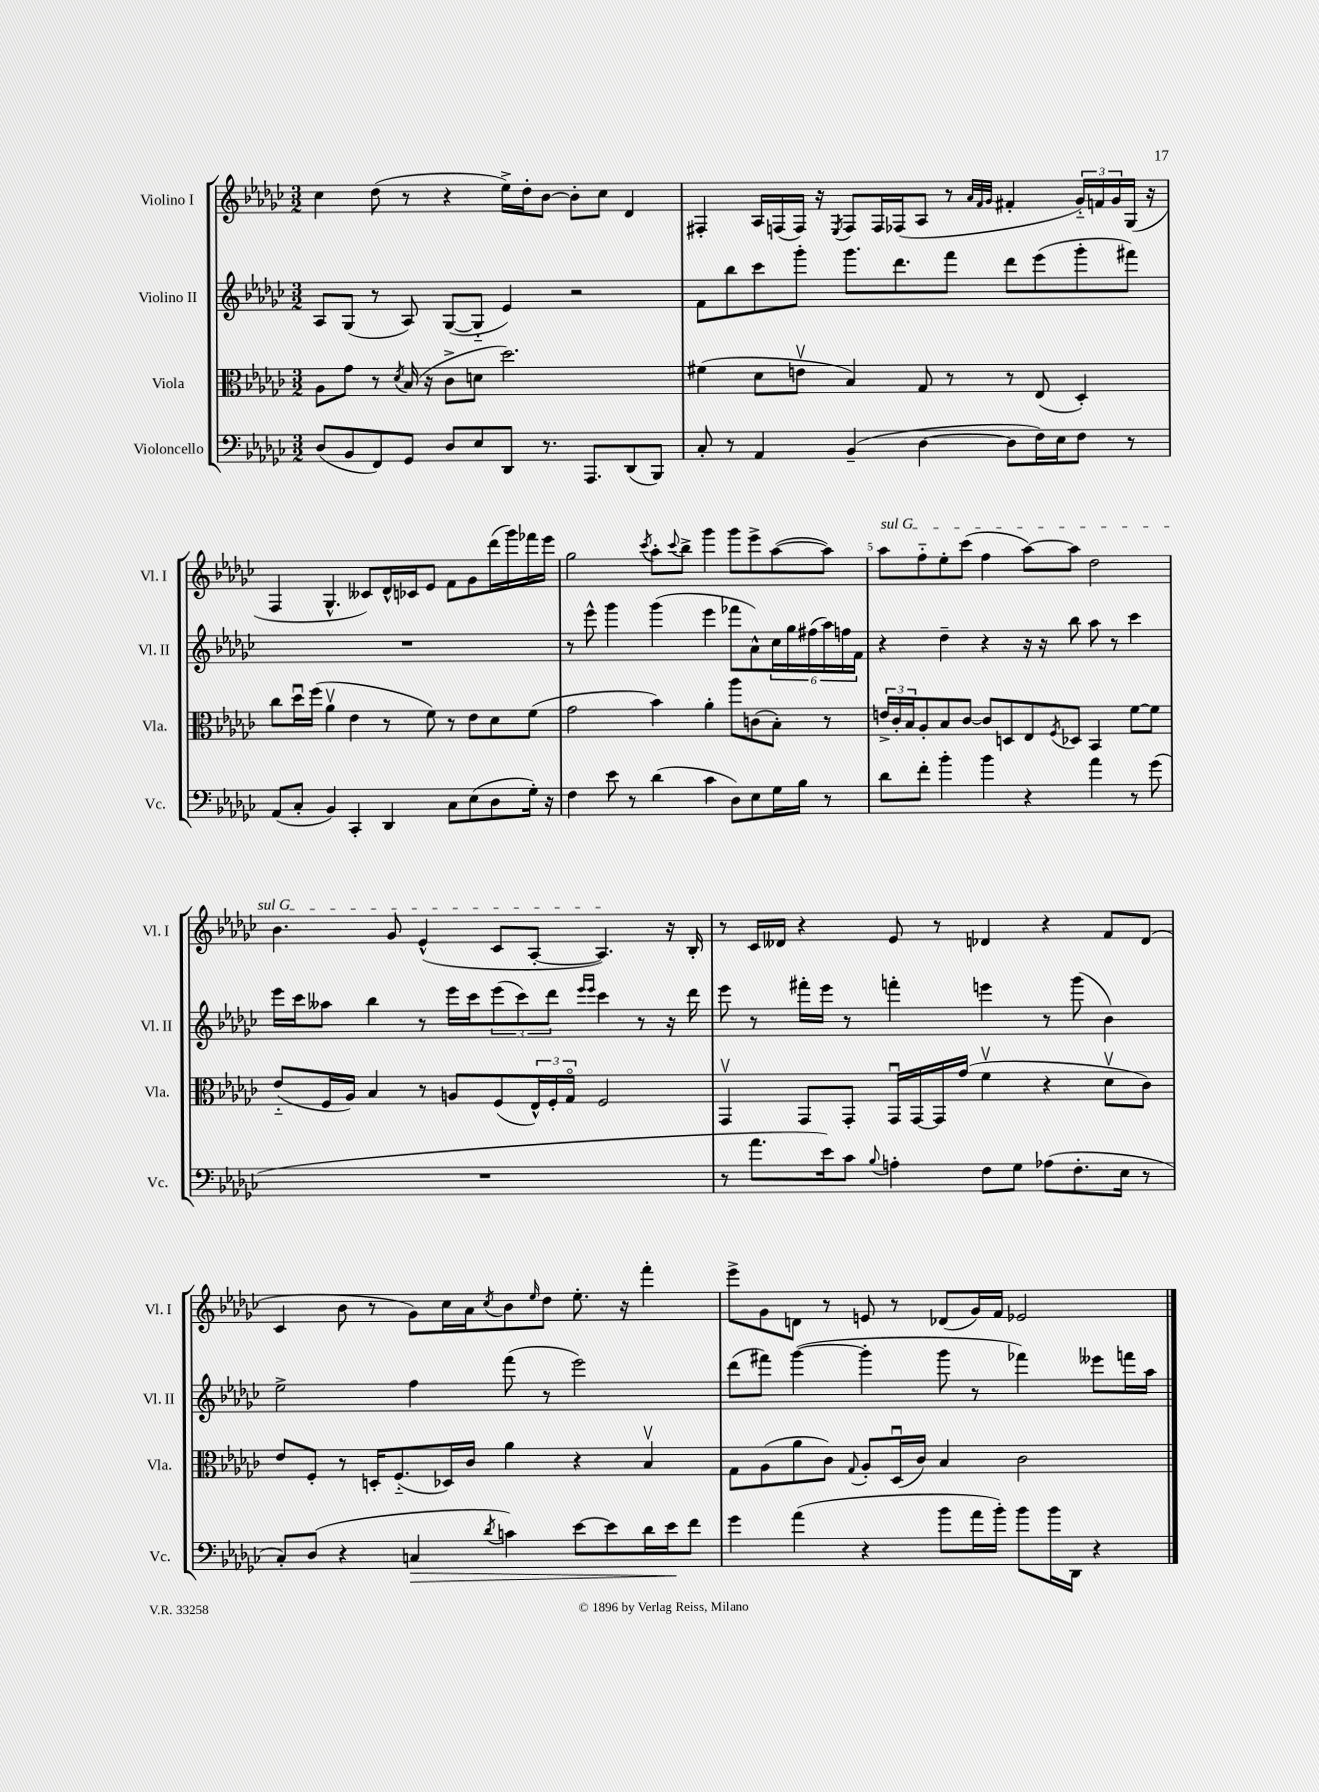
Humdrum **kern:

**kern	**dynam	**kern	**kern	**kern
*part4	*part4	*part3	*part2	*part1
*staff4	*staff4	*staff3	*staff2	*staff1
*I"Violoncello	*	*I"Viola	*I"Violino II	*I"Violino I
*I'Vc.	*	*I'Vla.	*I'Vl. II	*I'Vl. I
*clefF4	*	*clefC3	*clefG2	*clefG2
*k[b-e-a-d-g-c-]	*	*k[b-e-a-d-g-c-]	*k[b-e-a-d-g-c-]	*k[b-e-a-d-g-c-]
*M3/2	*	*M3/2	*M3/2	*M3/2
=1	=1	=1	=1	=1
(8D-/L	.	8A-\L	8A-/L	4cc-\
8BB-/	.	8g-\J	(8G-/J	.
8FF/)	.	8r	8r	(8dd-\
.	.	8qd-/	.	.
8GG-/J	.	(16B-/	8A-/)	8r
.	.	16r	.	.
8D-/L	.	8c-^\L	([8G-/L	4r
8E-/	.	8dn\J	8G-/J]	.
8DD-/J	.	2.dd-\)	4e-/)	16ee-^\LL)
.	.	.	.	16dd-'\J
8.r	.	.	.	[8b-\J
.	.	.	2r	8b-'\L]
8.AAA-/L	.	.	.	.
.	.	.	.	8cc-\J
(8DD-/	.	.	.	4d-/
8BBB-/J)	.	.	.	.
=2	=2	=2	=2	=2
8C-'/	.	(4f#X\	8f\L	4F#X'/
8r	.	.	8bb-\	.
4AA-/	.	8d-\L	8ccc-\	16A-/LL
.	.	.	.	(16Fn/
.	.	8env\J	8ggg-'\J	16F/JJ)
.	.	.	.	16r
.	.	.	.	8qE-/
(4BB-~/	.	4B-/)	8.ggg-\L	8F/L
.	.	.	.	16F/L
.	.	.	8.ddd-\	(16F-X/J
[4D-\	.	8G-/	.	8A-/J
.	.	8r	8fff\J	8r
.	.	.	.	32qqa-/LLL
.	.	.	.	32qqf/
.	.	.	.	32qqg-/JJJ
8D-\L]	.	8r	8ddd-\L	4f#X'/
16F\L)	.	(8E-/	(8eee-\	.
16E-\J	.	.	.	.
8F\J	.	4D-'/)	8ggg-'\	24g-/LL)
.	.	.	.	24fn/
.	.	.	.	24g-/
8r	.	.	8fff#X\J)	(16G-/JJ
.	.	.	.	16r
!!LO:LB:g=z
=3	=3	=3	=3	=3
(8AA-/L	.	8cc-\L	1.r	4F/
8C-'/J	.	16dd-u\L	.	.
.	.	(16ff\JJ	.	.
4BB-/)	.	4a-v\	.	4.G-^^/
4CC-'/	.	4e-\	.	.
.	.	.	.	8c--X/L)
4DD-/	.	8r	.	16d-^^/L
.	.	.	.	16c-X/J
.	.	8f\)	.	8e-/J
8C-\L	.	8r	.	8f\L
(8E-\	.	8e-\L	.	8g-\
8D-\	.	8d-\	.	(16ddd-\L
.	.	.	.	16ggg-\)
16G-'\Jk)	.	(8f\J	.	16fff-X\
16r	.	.	.	16eee-\JJ
=4	=4	=4	=4	=4
4F\	.	2g-\	8r	2gg-\
.	.	.	8eee-^^\	.
8e-\	.	.	4ggg-\	.
8r	.	.	.	.
.	.	.	.	8qccc-/
(4d-\	.	4b-\)	(4ggg-\	8aa-'\L
.	.	.	.	8qqccc-/
.	.	.	.	8bb-^\J
4c-\	.	4a-'\	4eee-\	4ggg-\
8D-\L)	.	8aa-\L	8fff-X\L	8ggg-\L
8E-\	.	(8cn\	8a-^^\)	8eee-^\
16G-\L	.	8B-'\J)	24cc-\L	([8aa-\
.	.	.	24gg-\	.
16B-\JJ	.	.	.	.
.	.	.	(24ff#X\	.
8r	.	8r	24aa-\)	8aa-\J])
.	.	.	24ffn\	.
.	.	.	24f\JJ	.
=5	=5	=5	=5	=5
!	!	!	!	!LO:TX:a:i:t=sul G
8d-\L	.	24en^/LL	4r	8aa-\L
.	.	24c-'/	.	.
.	.	24B-/J	.	.
8f'\J	.	8A-'/	.	8ff\
4b-'\	.	8B-/	4dd-~\	8ee-'\
.	.	[8c-/J	.	(8ccc-\J
4b-\	.	8c-/L]	4r	4ff\
.	.	8Dn/	.	.
4r	.	8E-/	16r	[8aa-\L)
.	.	.	16r	.
.	.	8qF/	.	.
.	.	8D-X/J	8bb-\	8aa-\J]
4a-\	.	4BB-/	8aa-\	2dd-\
.	.	.	8r	.
8r	.	[8f\L	4ccc-\	.
(8g-\	.	8f\J]	.	.
!!LO:LB:g=z
=6	=6	=6	=6	=6
1.r	.	(8e-/L	16eee-\LL	4.b-\
.	.	.	16ccc-\J	.
.	.	16F/L	8aa--X\J	.
.	.	16A-/JJ)	.	.
.	.	4B-/	4bb-\	.
.	.	.	.	8g-/
.	.	8r	8r	(4e-^^/
.	.	8An/L	16eee-\LL	.
.	.	.	16ccc-\J	.
.	.	(8F/	(12eee-\	8c-/L
.	.	.	12ccc-\)	.
.	.	24E-^^/L)	.	[8A-'/J
.	.	24F'/	12ddd-\J	.
.	.	24G-/JJ	.	.
.	.	.	16qqeee-/LL	.
.	.	.	16qqeee-/JJ	.
.	.	2F/	4ccc-\	4.A-/])
.	.	.	8r	.
.	.	.	16r	16r
.	.	.	16ddd-\	16B-'/
=7	=7	=7	=7	=7
8r	.	4GG-v/	8eee-\	8r
8.a-\L	.	.	8r	16c-/LL
.	.	.	.	16d--X/JJ
.	.	8GG-/L	16fff#X'\LL	4r
16e-\k)	.	.	16eee-\JJ	.
8c-\J	.	8GG-'/J	8r	.
8qqB-/	.	.	.	.
4An'\	.	16GG-u/LL	4fffn'\	8e-/
.	.	[16GG-/	.	.
.	.	16GG-/]	.	8r
.	.	(16g-/JJ	.	.
8F\L	.	4fv\	4eeen\	4d-X/
8G-\J	.	.	.	.
(8A-X\L	.	4r	8r	4r
8.F'\	.	.	(8ggg-\	.
.	.	8d-v\L	4b-\)	8f/L
16E-\Jk	.	.	.	.
8r	.	8c-\J)	.	(8d-/J
!!LO:LB:g=z
=8	=8	=8	=8	=8
8C-'/L)	.	8e-/L	2ee-^\	4c-/
(8D-/J	.	8F'/J	.	.
4r	.	8r	.	8b-\
.	.	16Dn'/KL	.	8r
.	.	(8.F/	.	.
!	!LO:HP:b	!	!	!
4Cn/	>	.	4ff\	8g-\L)
.	.	16D-X/L)	.	16cc-\L
.	.	16c-/JJ	.	16a-\J
8qd-/	.	.	.	8qcc-/
4cn\)	.	4a-\	(8fff\	8b-\
.	.	.	.	16qqee-/
.	.	.	8r	8dd-\J
[8e-\L	.	4r	2eee-\)	8.ee-'\
8e-\]	.	.	.	.
.	.	.	.	16r
16d-\L	.	4B-v/	.	4fff'\
16e-\J	.	.	.	.
8f\J	]	.	.	.
=9	=9	=9	=9	=9
4g-\	.	8G-\L	(8ddd-\L	8eee-^\L
.	.	(8A-\	8fff#X\J)	8g-\
(4a-\	.	8a-\	([4ggg-\	8dn\J
.	.	8c-\J)	.	8r
.	.	8qqG-/	.	.
4r	.	8A-'/L	4ggg-'\]	8en/
.	.	(16D-u/L	.	8r
.	.	16c-/JJ)	.	.
8b-\L	.	4B-/	8ggg-\	(8d-X/L
16a-\L	.	.	8r	16g-/L)
16b-'\JJ)	.	.	.	16f/JJ
8b-\L	.	2c-\	4fff-X\)	2e-X/
16b-\L	.	.	.	.
16DD-\JJ	.	.	.	.
4r	.	.	8eee--X\L	.
.	.	.	16fffn\L	.
.	.	.	16aa-\JJ	.
==	==	==	==	==
*-	*-	*-	*-	*-
